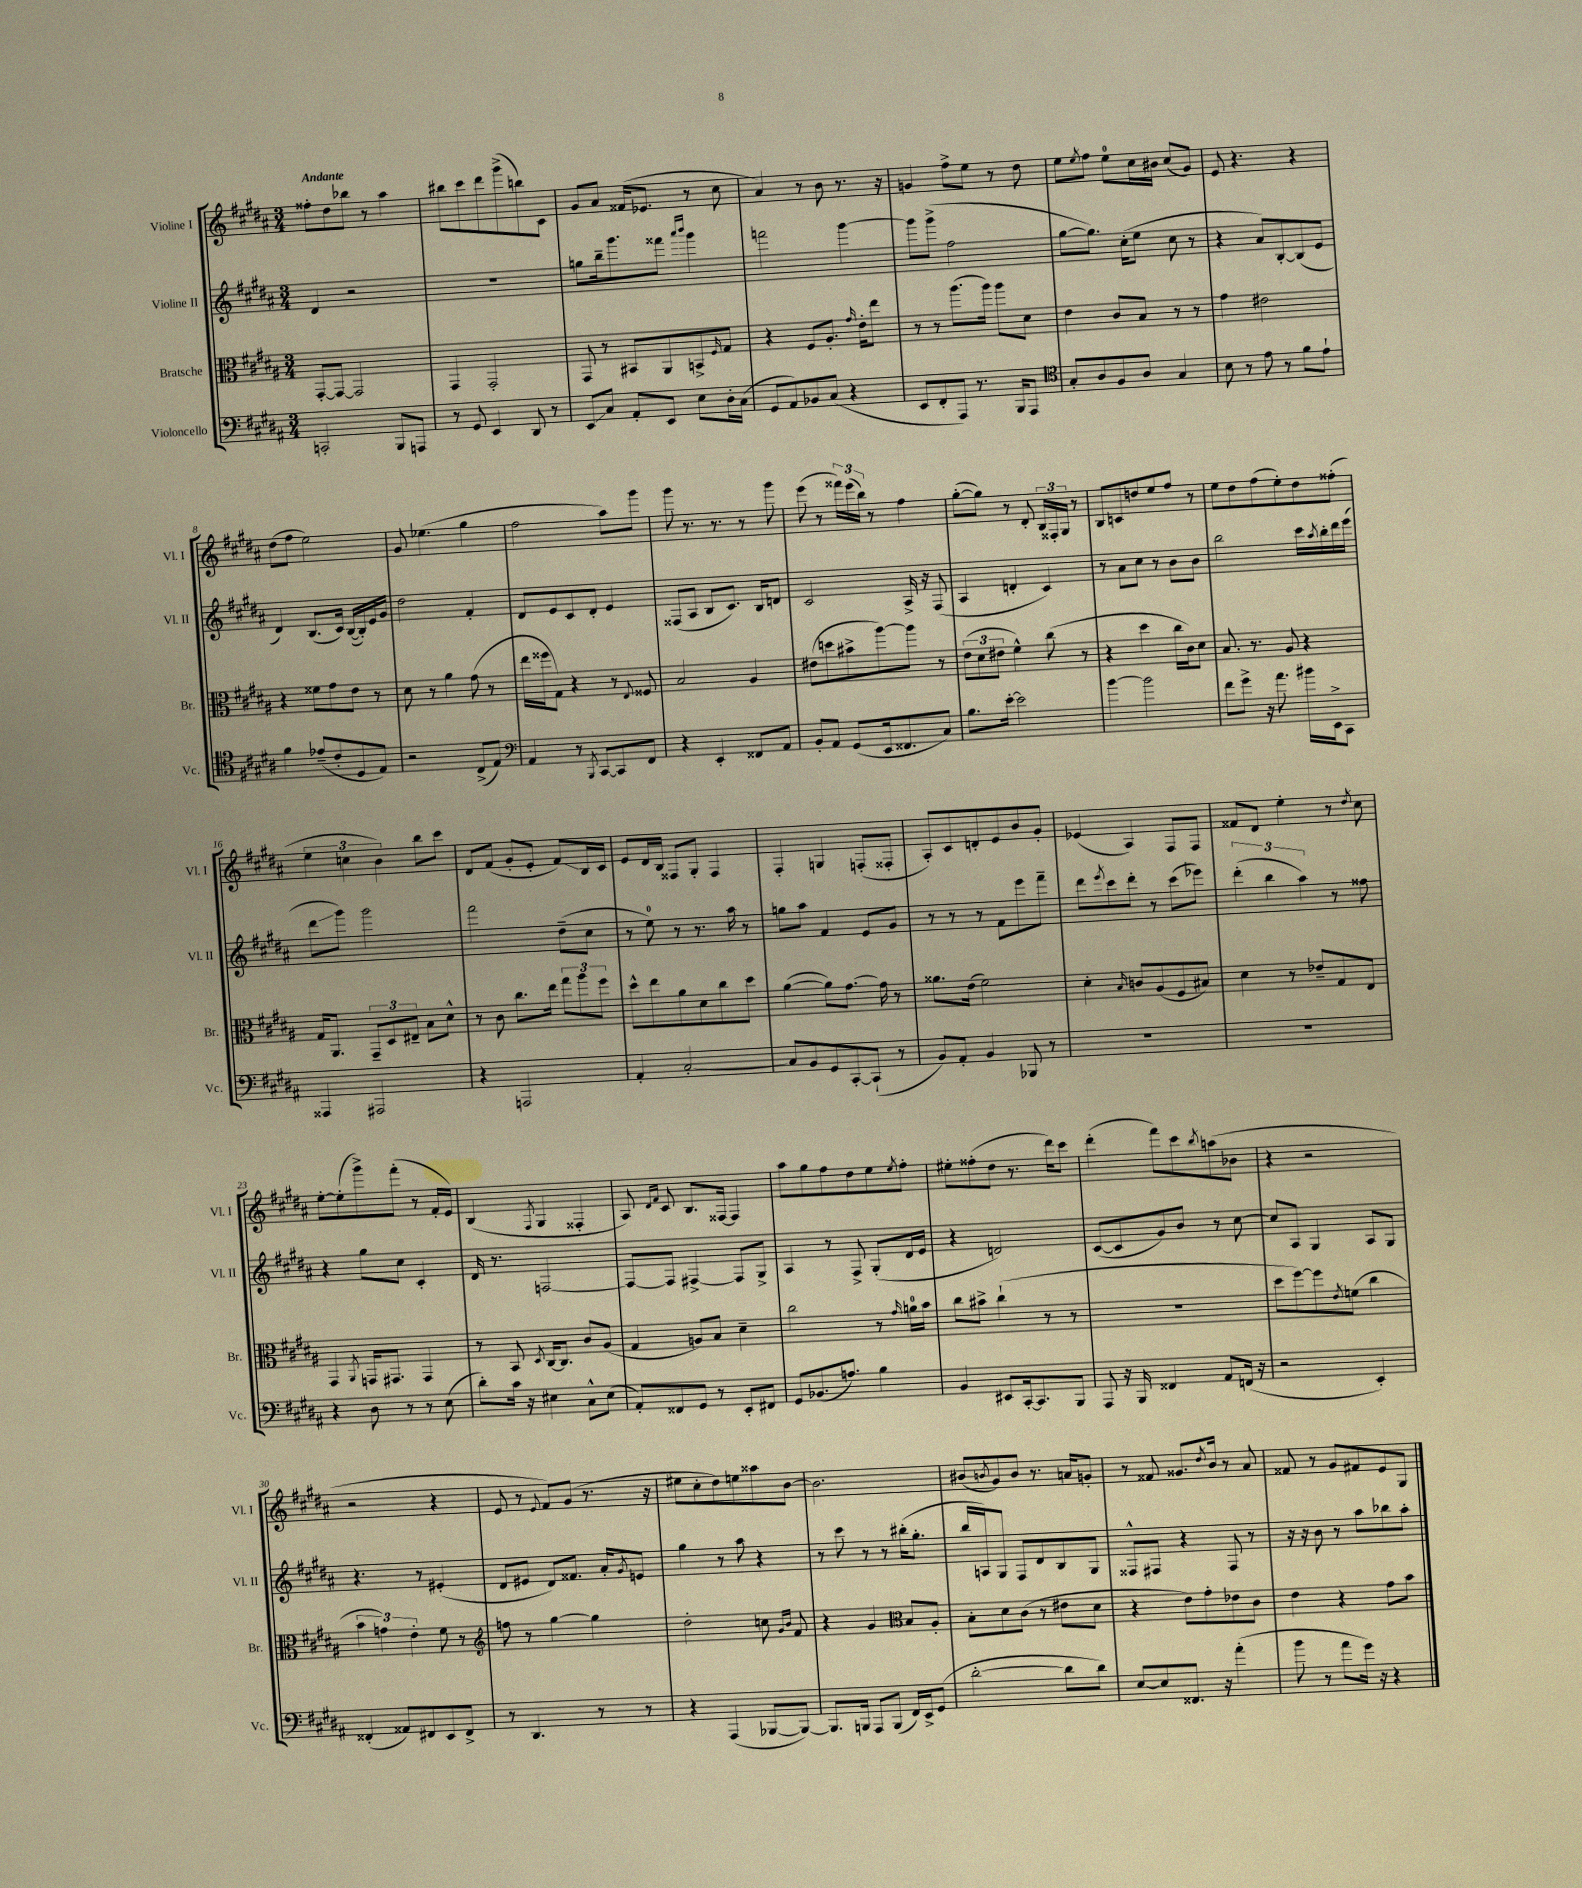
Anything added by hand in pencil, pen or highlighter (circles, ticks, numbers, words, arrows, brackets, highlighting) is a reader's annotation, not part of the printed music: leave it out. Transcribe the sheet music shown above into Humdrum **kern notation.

**kern	**kern	**kern	**kern
*staff4	*staff3	*staff2	*staff1
*clefF4	*clefC3	*clefG2	*clefG2
*k[f#c#g#d#a#]	*k[f#c#g#d#a#]	*k[f#c#g#d#a#]	*k[f#c#g#d#a#]
*M3/4	*M3/4	*M3/4	*M3/4
2CC'	[8GG#'	4d#	8ff##'
.	8GG#_	.	8dd#
.	2GG#]	2r	8bb-
.	.	.	8r
8BBB	.	.	4aa#
8AAA	.	.	.
=	=	=	=
8r	4GG#	2.r	8bb#
8GG#	.	.	8ccc#
4EE	2GG#'	.	8ddd#
.	.	.	(8ggg#^
8DD#	.	.	8bb)
8r	.	.	8c#
=	=	=	=
8EE	8GG#	8gg	8g#
8C#	8r	16bb~	8a#
.	.	8.ggg#	.
8AA#'	8BB#	.	(16f##
.	.	.	8.e-
8EE	8AA#	8fff##	.
.	.	16qqaaa#	.
.	.	16qqbbb	.
8E	8BB^	4ggg#	8r
.	16qqF#	.	.
16D#'	8G#	.	8cc#
(16C#	.	.	.
=	=	=	=
8GG#	4r	2fff	4a#)
8AA#)	.	.	.
8BB-	8F#	.	8r
(8C#	8.A#'	.	8b
4r	.	[4ggg#	8.r
.	16qqg#	.	.
.	16e'	.	.
.	8ee	.	.
.	.	.	16r
=	=	=	=
8EE	8r	8ggg#]	4g
8FF#'	8r	(8ggg#^	.
8AAA#)	(8.aa#	2ff#	8ff#^
8.r	.	.	8ee
.	16aa#)	.	.
.	8aa#	.	8r
16BBB	.	.	.
8AAA#	8d#	.	8dd#
=	=	=	=
*clefC4	*	*	*
8G#'	4e	[8gg#	8ee
.	.	.	8qee
8A#	.	8.gg#])	8ff#
8F#	8c#	.	8ee
.	.	(16cc#'	.
8A#	8B	8ee	16cc#
.	.	.	16b#
4G#	8r	8cc#	(8cc#
.	8r	8r	8g#)
=	=	=	=
8B	4g#	4r	8e
8r	.	.	4.r
8e	2e#	8a#)	.
8r	.	[8B'	.
8f#	.	(8B]	4r
8e`	.	8e	.
=	=	=	=
4f#	4r	4d#)	(8dd#
.	.	.	8ff#
(8e-~	8f##	(8.B	2ee)
8c#'	8g#	.	.
.	.	16c#)	.
8D#	8e	([16B	.
.	.	16B'])	.
8E)	8r	16e	.
.	.	16g#	.
=	=	=	=
2r	8d#	2dd#	8g#
.	8r	.	(4.ee-
.	4a#	.	.
(8C#^	(8g#	4f#'	4gg#
8E)	8r	.	.
=	=	=	=
*clefF4	*	*	*
4AA#	16ee	8d#	2ff#
.	16ff##	.	.
.	8G#)	8e	.
8r	4r	8c#	.
8qBBB	.	.	.
[8CC#	.	8d#'	.
8CC#]	8r	4e	8aa#)
.	8qqE	.	.
8FF#	8F##	.	8ggg#
=	=	=	=
4r	2B	(8F##	8ggg#
.	.	8A#	8.r
4EE'	.	8B	.
.	.	.	8.r
.	.	8.c#)	.
8FF##	4A#	.	8r
.	.	16B	.
8AA#	.	8d	8ggg#
=	=	=	=
8BB'	(8e#	2c#	(8eee
8AA#	8dd	.	8r
(8GG#	8b#^	.	24fff##)
.	.	.	(24eee
.	.	.	24bb)
16EE	[8aa#)	.	8r
8.FF##	.	.	.
.	8aa#]	16A#^	4ff#
.	.	16r	.
8C#)	8r	(8F#	.
=	=	=	=
8.B	(12e	4A#	([8gg#'
.	12d#	.	.
.	.	.	8gg#])
.	12e#	.	.
[16e'	.	.	.
2e]	4f#^^)	4d'	8r
.	.	.	8d#'
.	(8cc#	4c#)	24B
.	.	.	24F##'
.	.	.	24G#
.	8r	.	8r
=	=	=	=
[4b	4r	8r	8B
.	.	8a#	8c
2b]	4dd#	8cc#	8dd
.	.	8r	8ee
.	16cc#	8b	8ff#
.	16c#)	.	.
.	8d#	8b	8r
=	=	=	=
8f#	8.B	2bb	8ee
8g#^	.	.	8dd#
.	8.r	.	.
16r	.	.	(8ff#
8.a#	.	.	.
.	8A#	.	8ee')
16b#	4r	16ccc#	8dd#
.	.	8qaa#	.
16EE^	.	16bb'	.
8CC#	.	16ddd#	(8ff##'
.	.	(16eee	.
=	=	=	=
4AAA##	16G#	8ddd#	6ee
.	8.AA#	.	.
.	.	8ggg#)	.
.	.	.	6cc
2AAA#	12GG#~	2ggg#	.
.	12D#	.	6b)
.	12E#~	.	.
.	8B	.	8bb
.	8d#^^	.	8ccc#
=	=	=	=
4r	8r	2fff#	8d#
.	8c#	.	(8f#
2AAA	8.cc#	.	8g#'
.	.	.	8e'
.	16ee	.	.
.	12gg#	(8dd#~	8f#)
.	12aa#	.	.
.	.	8cc#	16B
.	12ff#	.	.
.	.	.	16c#
=	=	=	=
4AA#'	8dd#^^	8r	8e
.	8ee	8ee)	16d#
.	.	.	16B
[2C#'	8a#	8r	8F##
.	8d#	8.r	8G#'
.	8cc#	.	4F##
.	.	16aa#	.
.	8dd#	8r	.
=	=	=	=
8C#]	([4a#	8gg	4F#'
8BB	.	8aa#	.
8GG#	8a#])	4f#	4G
[8CC#'	[8.g#	.	.
(8CC#`]	.	8e	(8F'
.	16g#]	.	.
8r	8r	8g#	8F##'
=	=	=	=
8BB)	8.a##	8r	8A#')
8AA#'	.	8r	8c#
.	(16e	.	.
4BB	2f#)	8r	8d'
.	.	8f#	8e
8BBB-	.	8eee	8b
8r	.	8fff#~	8g#'
=	=	=	=
2.r	4d#'	8ddd#	(4e-
.	.	8qeee	.
.	.	8ccc#	.
.	16qqB	.	.
.	8c	8ddd#'	4A#)
.	(8A#	8r	.
.	8F#	(8ccc#	8F#
.	8B#)	8eee-)	8F#
=	=	=	=
2.r	4d#	(6ddd#'	8f##
.	.	.	8d#
.	.	6bb	.
.	8r	.	4ee'
.	.	6aa#)	.
.	8e-~	.	.
.	8G#	8r	8r
.	.	.	8qdd#
.	8E	8ff##	8cc#
=	=	=	=
4r	4GG#	4r	[8ee'
.	.	.	(8ee']
.	8qAA#	.	.
8D#	16GG	8gg#	8ggg#^)
.	8.GG#	.	.
8r	.	8cc#	(8fff#'
8r	4GG#	4c#'	8r
(8E	.	.	16f#'
.	.	.	16e)
=	=	=	=
8d#')	8r	16d#	(4B
.	.	8.r	.
16c#	8BB	.	.
16r	.	.	.
.	8qD#	.	8qF#
4E#	[16C#	[2F	4G#
.	8.C#]	.	.
8C#^^	8c#	.	4F##'
(8E#	(8A#	.	.
=	=	=	=
8AA#')	4G#	8F_	8A#)
.	.	.	16qqd#
.	.	.	16qqf#
8FF##	.	8F]	8c#
8GG#	8A)	[4F#^	8.B
8r	8B	.	.
.	.	.	[16F##
8EE'	4d#~	8F#]	4F##]
8FF#	.	8G#^	.
=	=	=	=
8GG#	2cc#	4A#	8aa#
(8.BB-	.	.	8gg#
.	.	8r	8ff#
8.A)	.	.	.
.	.	8F#^	8dd#
4B	8r	(8G#'	8ee
.	16qqg#	.	8qee
.	16a	16d#	8ff#'
.	16b	16e	.
=	=	=	=
4BB	8cc#	4r	8ee#'
.	8b#^	.	(8ff##'
8EE#	(4cc#`	2d)	8dd#
[16CC#'	.	.	8.r
8.CC#]	.	.	.
.	8r	.	.
.	.	.	16ddd#)
8BBB	8r	.	8ccc#
=	=	=	=
8AAA#	2.r	([8c#	(4ddd#'
16r	.	8c#]	.
16BBB	.	.	.
4FF##	.	8g#)	8fff#)
.	.	8b	8ccc#
.	.	.	8qbb
8AA#	.	8r	(8aa
(16FF	.	[8cc#	8b-
16r	.	.	.
=	=	=	=
2r	8dd#	8cc#]	4r
.	[8ff#)	8A#	.
.	8ff#]	4G#	2r
.	8qe	.	.
.	(8f	.	.
4EE')	4cc#	8A#	.
.	.	8G#	.
=	=	=	=
(4FF##'	6b	4.r	2r
.	6g)	.	.
8AA##)	.	.	.
.	6e'	.	.
8FF#	.	8r	.
8EE	8f#	(4e#'	4r
8FF#^	8r	.	.
=	=	=	=
*	*clefG2	*	*
8r	8ff	8d#	8e
4.DD#	8r	8e#	8r
.	.	.	8qqe
.	[4gg#	8d#)	8f#)
.	.	8.f##	(8g#
8r	4gg#]	.	8.r
.	.	16a#'	.
.	.	8qg#	.
8r	.	8e	.
.	.	.	16r
=	=	=	=
4r	2dd#'	4gg#	8ee#
.	.	.	8cc#'
(4AAA#	.	8r	8dd#)
.	.	8aa#	8ee
[8BBB-	8cc	4r	8aa##
.	16qqg#	.	.
.	16qqb	.	.
8BBB-_)	8f#	.	[8b
=	=	=	=
8.BBB-]	4r	8r	2.b]
.	.	8ccc#	.
16BBB	.	.	.
8AAA#	4g#	8r	.
(8BBB	.	8r	.
*	*clefC3	*	*
16FF#)	8B	(16bb#'	.
16EE^	.	8.gg#'	.
(8GG#	8A#'	.	.
=	=	=	=
[2d#'	8B'	16bb	(8b#
.	.	16A)	.
.	.	.	8qb
.	8d#	8G#	8g#)
.	(8c#	8F#	8b
.	8r	8d#	8.r
8d#]	8e#	8B	.
.	.	.	16a
8d#)	8d#	8G#	8g'
=	=	=	=
[8E	4r	8F##^^	8r
8E]	.	8F#	8f##
8.FF##	8e)	4r	8.g##
.	8g#'	.	.
.	.	.	8qdd#
16r	.	.	16b
(4a#'	8e-	8F#	8r
.	8c#	8r	8a#
=	=	=	=
8b	4e	16r	8f##
.	.	16r	.
8r	.	8b	8r
8a#	4r	8r	8g#
16g#)	.	8aa#	8f#
16r	.	.	.
4r	8g#	8bb-	8e
.	8b	8aa#'	8G#
==	==	==	==
*-	*-	*-	*-
